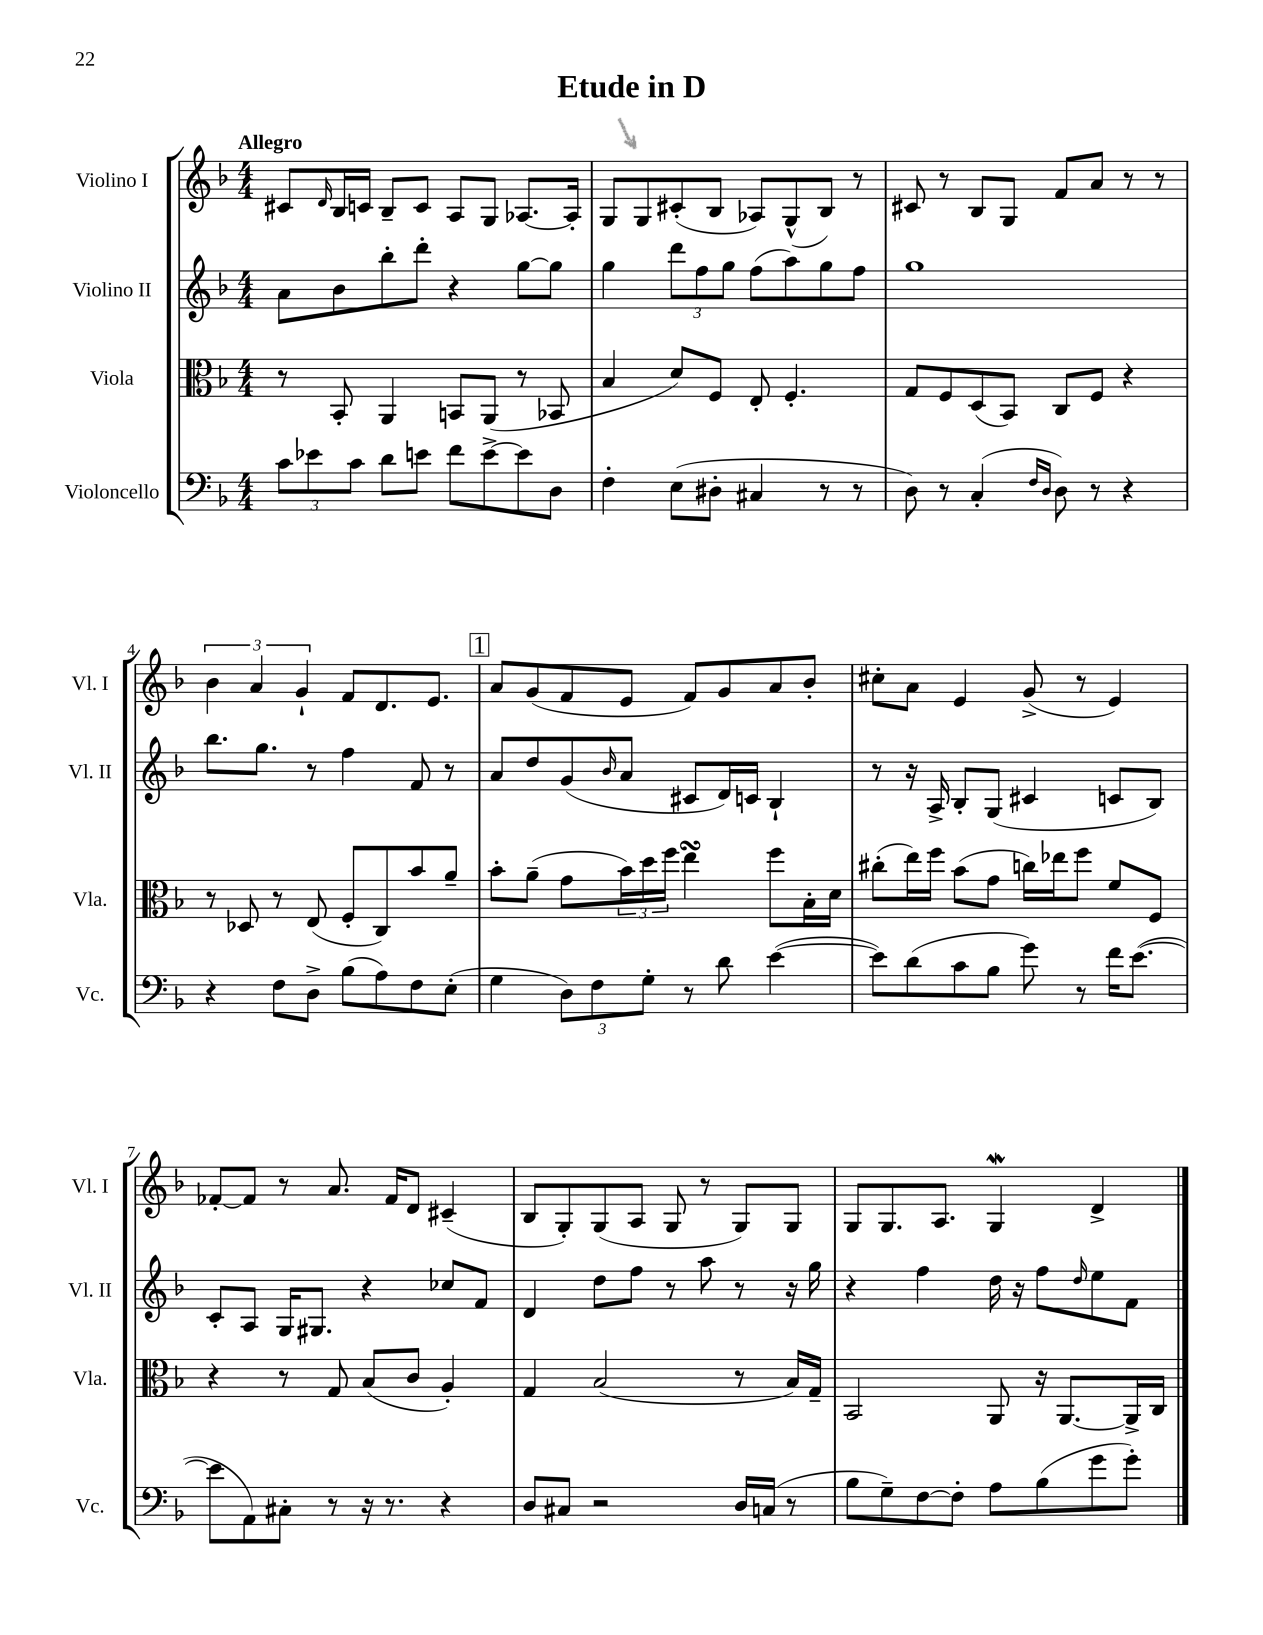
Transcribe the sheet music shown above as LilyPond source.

\header { title = "Etude in D" }
<<
\new StaffGroup <<
\new Staff = "s0" \with { instrumentName = "Violino I" shortInstrumentName = "Vl. I" } {
    \clef treble \key f \major \numericTimeSignature \time 4/4 \tempo "Allegro"
    cis'8 \grace { d'16 } bes16 c'16 bes8-- c'8 a8 g8 aes8.~ aes16-. |
    g8 g8 cis'8-.( bes8 aes8) g8-^( bes8) r8 |
    cis'8 r8 bes8 g8 f'8 a'8 r8 r8 |
    \tuplet 3/2 { bes'4 a'4 g'4-! } f'8 d'8. e'8. |
    \mark \markup { \box "1" } a'8 g'8( f'8 e'8 f'8) g'8 a'8 bes'8-. |
    cis''8-. a'8 e'4 g'8->( r8 e'4) |
    fes'8~-. fes'8 r8 a'8. fes'16 d'8 cis'4--( |
    bes8 g8-.) g8( a8 g8 r8 g8) g8 |
    g8 g8. a8. g4\mordent d'4-> \bar "|." |
}
\new Staff = "s1" \with { instrumentName = "Violino II" shortInstrumentName = "Vl. II" } {
    \clef treble \key f \major \numericTimeSignature \time 4/4
    a'8 bes'8 bes''8-. d'''8-. r4 g''8~ g''8 |
    g''4 \tuplet 3/2 { d'''8 f''8 g''8 } f''8( a''8) g''8 f''8 |
    g''1 |
    bes''8. g''8. r8 f''4 f'8 r8 |
    \mark \markup { \box "1" } a'8 d''8 g'8( \grace { bes'16 } a'8 cis'8 d'16) c'16 bes4-! |
    r8 r16 a16-> bes8-. g8( cis'4 c'8 bes8) |
    c'8-. a8 g16 gis8. r4 ces''8 f'8 |
    d'4 d''8 f''8 r8 a''8 r8 r16 g''16 |
    r4 f''4 d''16 r16 f''8 \grace { d''16 } e''8 f'8 \bar "|." |
}
\new Staff = "s2" \with { instrumentName = "Viola" shortInstrumentName = "Vla." } {
    \clef alto \key f \major \numericTimeSignature \time 4/4
    r8 bes,8-. a,4 b,8 a,8( r8 bes,8 |
    bes4 d'8) f8 e8-. f4.-. |
    g8 f8 d8( bes,8) c8 f8 r4 |
    r8 des8 r8 e8( f8-. c8) bes'8 a'8-- |
    \mark \markup { \box "1" } bes'8-. a'8--( g'8 \tuplet 3/2 { bes'16) d''16 f''16 } e''4\turn f''8 bes16-. d'16 |
    cis''8-.( e''16) f''16 bes'8( g'8 c''16) ees''16 f''8 f'8 f8 |
    r4 r8 g8 bes8( c'8 a4-.) |
    g4 bes2( r8 bes16) g16-- |
    bes,2 a,8 r16 a,8.~ a,16-> c16 \bar "|." |
}
\new Staff = "s3" \with { instrumentName = "Violoncello" shortInstrumentName = "Vc." } {
    \clef bass \key f \major \numericTimeSignature \time 4/4
    \tuplet 3/2 { c'8 ees'8 c'8 } d'8 e'8 f'8 e'8~-> e'8 d8 |
    f4-. e8( dis8-. cis4 r8 r8 |
    d8) r8 c4-.( \grace { f16 d16 } d8) r8 r4 |
    r4 f8 d8-> bes8( a8) f8 e8-.( |
    \mark \markup { \box "1" } g4 \tuplet 3/2 { d8) f8 g8-. } r8 d'8 e'4~( |
    e'8) d'8( c'8 bes8 g'8) r8 f'16 e'8.~( |
    e'8 a,8) cis8-. r8 r16 r8. r4 |
    d8 cis8 r2 d16 c16( r8 |
    bes8 g8--) f8~ f8-. a8 bes8( g'8 g'8-.) \bar "|." |
}
>>
>>
